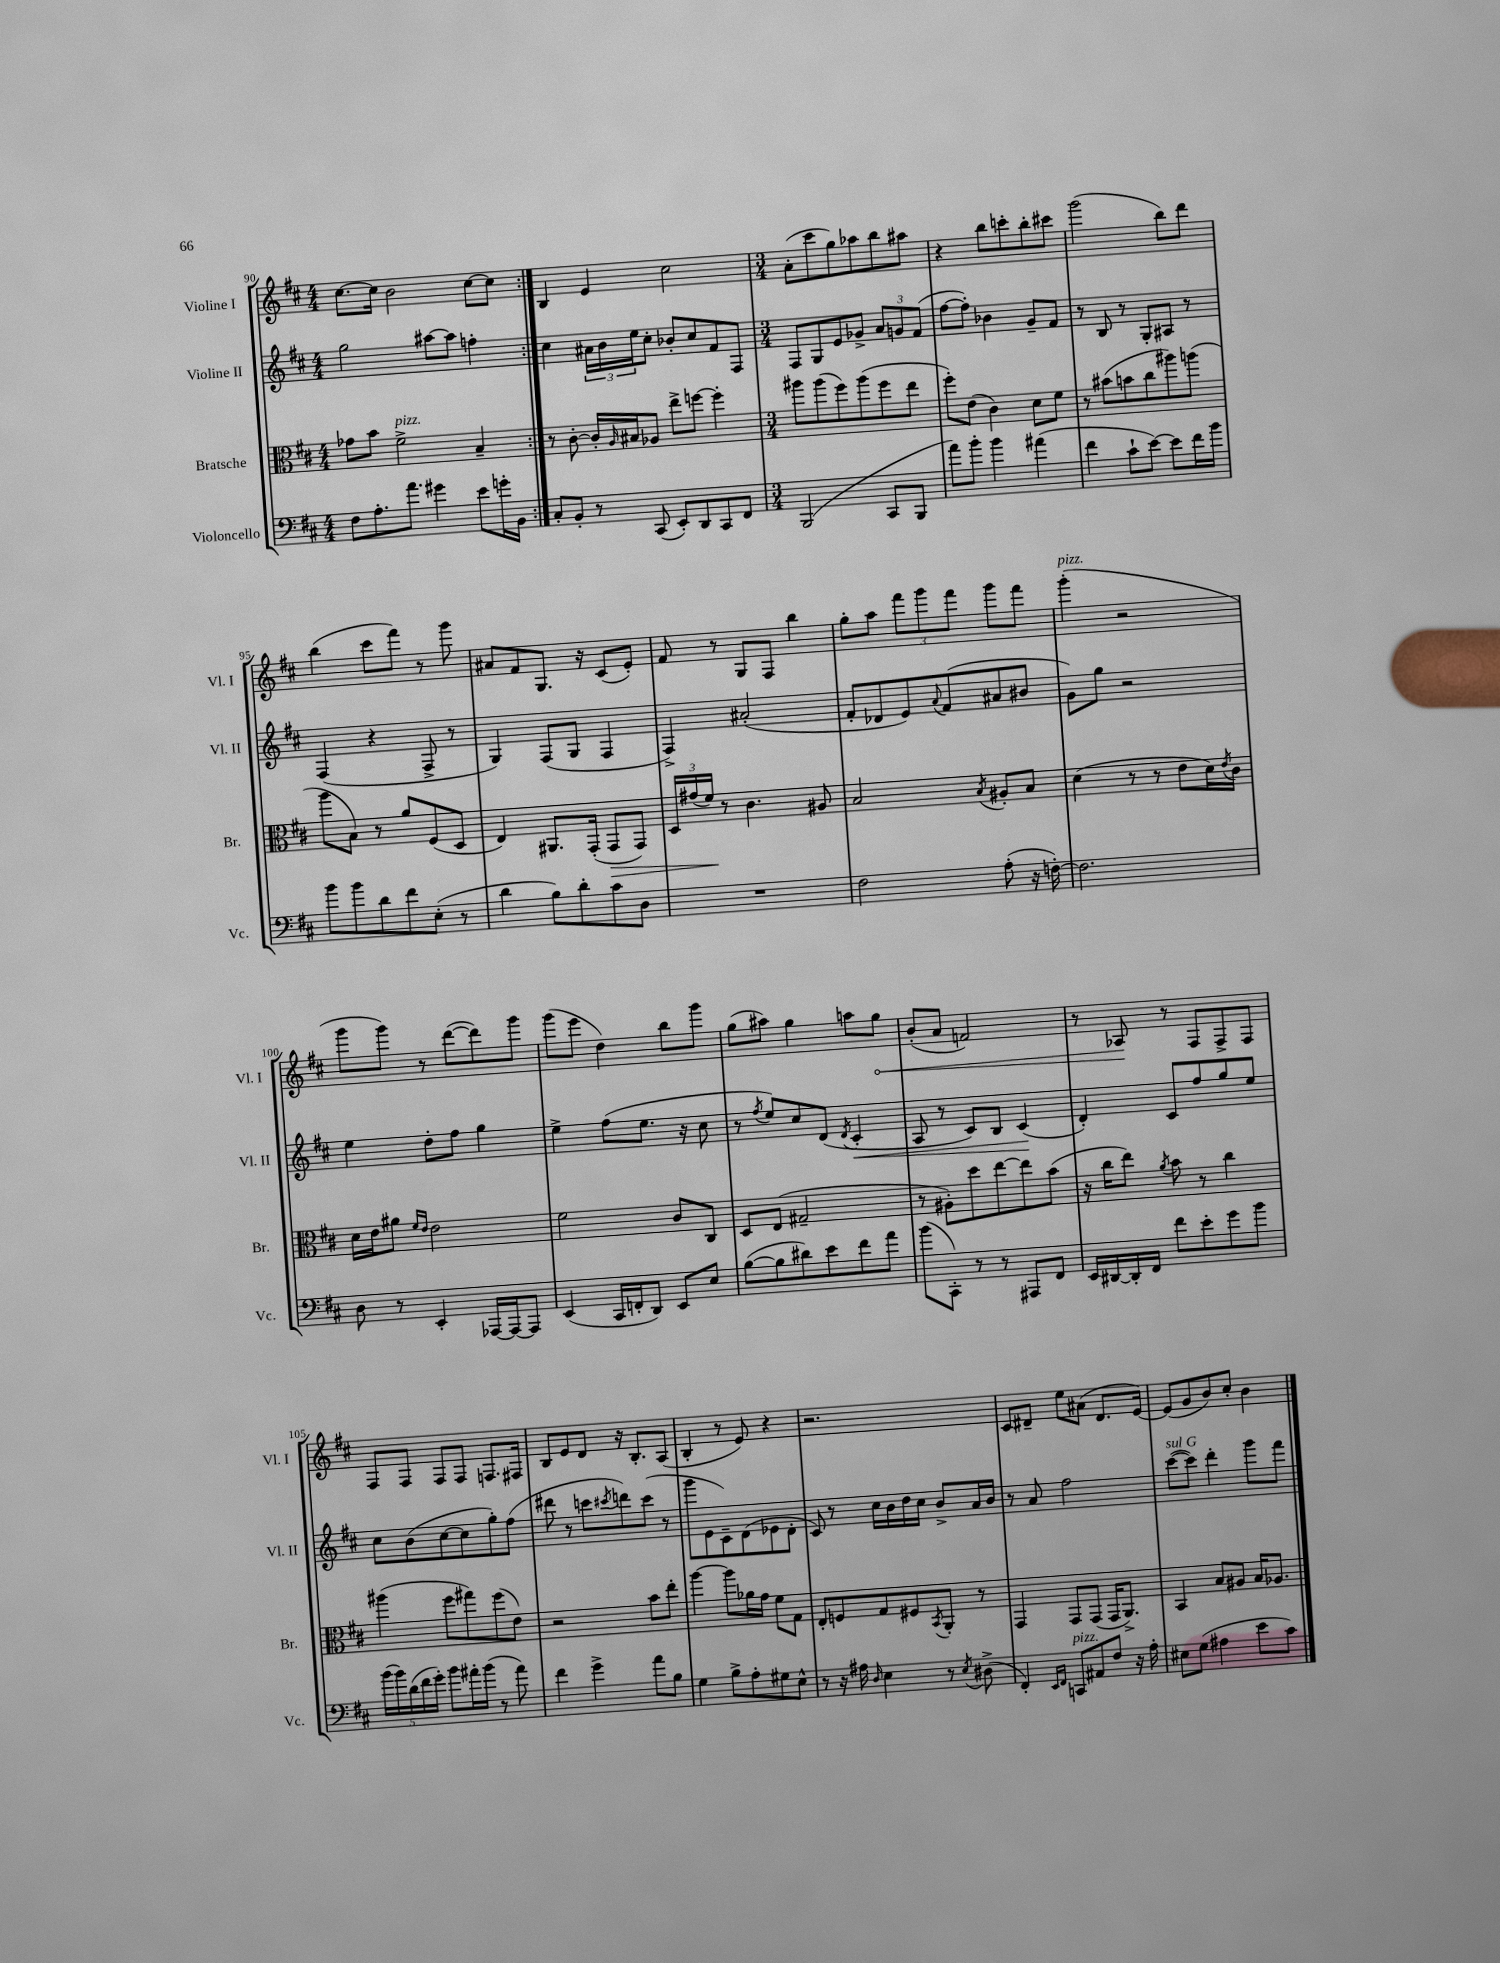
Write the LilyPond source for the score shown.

<<
\new StaffGroup <<
\new Staff = "s0" \with { instrumentName = "Violine I" shortInstrumentName = "Vl. I" } {
    \clef treble \key d \major \numericTimeSignature \time 4/4
    \repeat volta 2 { cis''8.~ cis''16 b'2 cis''8~ cis''8 | }
    b4 e'4 cis''2 |
    \numericTimeSignature \time 3/4 a'8-.( cis'''8 g''8) aes''8 b''8 ais''8 |
    r4 b''8 c'''8-. b''8-. cis'''8 |
    g'''2( b''8) d'''8 |
    b''4( cis'''8 fis'''8) r8 g'''8 |
    ais'8 fis'8 g8. r16 cis'8( e'8-.) |
    fis'8 r8 g8 fis8 b''4 |
    g''8-. a''8 \tuplet 3/2 { fis'''8 g'''8 fis'''8 } g'''8 fis'''8 |
    g'''4-.^\markup { \italic "pizz." }( r2 |
    g'''8 g'''8) r8 d'''8~( d'''8) g'''8 |
    g'''8( e'''8 d''4) b''8 g'''8 |
    g''8( ais''8) g''4 a''8 \once \override Hairpin.circled-tip = ##t g''8\< |
    b'8-.( a'8 f'2) |
    r8 aes8\! r8 fis8 fis8-> fis8 |
    fis8 fis8 fis8 fis8 f8. fis16 |
    b8 e'8 d'8 r16 b8.-. a8( |
    b4-. r8 e'8) r4 |
    r2. |
    cis'8 dis'8-- e''8 ais'8( dis'8. e'16~) |
    e'8( g'8 b'8) cis''8-. b'4 \bar "|." |
}
\new Staff = "s1" \with { instrumentName = "Violine II" shortInstrumentName = "Vl. II" } {
    \clef treble \key d \major \numericTimeSignature \time 4/4
    \repeat volta 2 { g''2 ais''8~ ais''8 f''4-. | }
    cis''4 \tuplet 3/2 { ais'16 b'16 e''16 } cis''8-. bes'8-. cis''8 fis'8 fis8 |
    \numericTimeSignature \time 3/4 fis8 g8 e'8 ges'8-> \tuplet 3/2 { a'8 g'8 fis'8( } |
    fis''8~ fis''8-.) bes'4 g'8-- fis'8 |
    r8 b8 r8 g8-. ais8 r8 |
    fis4( r4 fis8-> r8 |
    g4) fis8( g8 fis4 |
    fis4->) ais'2-.( |
    fis'8-. des'8 e'8) \appoggiatura { a'8 } fis'8( ais'8 bis'8 |
    g'8) g''8 r2 |
    e''4 d''8-. fis''8 g''4 |
    e''4-> fis''8( e''8. r16 cis''8 |
    r8 \acciaccatura { fis''8 } e''8) cis''8 d'8( \acciaccatura { d'8 } cis'4-.\< |
    a8 r8 cis'8) b8 cis'4\!( |
    d'4-.) cis'8 fis''8 g''8 e''8 |
    cis''8 b'8( cis''8~ cis''8 g''8-.) fis''8( |
    dis'''8 r8 c'''8 \acciaccatura { cis'''8 } d'''8) cis'''8( r8 |
    g'''8 e'8 cis'8--) d'8( ees'8 d'8-. |
    cis'8) r8 cis''16 b'16 d''16 cis''16 b'8-> a'16 b'16 |
    r8 a'8 fis''2 |
    cis'''8~^\markup { \italic "sul G" }( cis'''8) d'''4-. g'''8 fis'''8 \bar "|." |
}
\new Staff = "s2" \with { instrumentName = "Bratsche" shortInstrumentName = "Br." } {
    \clef alto \key d \major \numericTimeSignature \time 4/4
    \repeat volta 2 { ges'8 b'8 fis'2->^\markup { \italic "pizz." } b4-- | }
    r8 cis'8~-. cis'16-. \grace { a16 } bis16 aes8 e''8-> f''8~ f''4-. |
    \numericTimeSignature \time 3/4 ais''8 ais''8( fis''8) ais''8( fis''8 e''8 |
    fis''8-.) e'8( cis'4) d'8 fis'8 |
    r8 bis'8( b'8 cis''8 ais''8) a''8( |
    a''8 b8) r8 a'8 fis8( d8 |
    e4) ais,8. g,16-.( g,8\> g,8) |
    \tuplet 3/2 { d16 gis'16( fis'16\!) } r8 cis'4. ais8 |
    b2 \acciaccatura { b8 } ais8-. b8 |
    d'4( r8 r8 e'8 d'16) \acciaccatura { e'8 } cis'16 |
    d'16 e'16 ais'8 \grace { fis'16 e'16 } e'2 |
    fis'2 cis'8 cis8 |
    d8 e8( gis2-- |
    r8 ais8-.) d''8 e''8~ e''8 b'8( |
    r16 cis''16 e''8) \acciaccatura { a'8 } b'8 r8 cis''4 |
    ais''4( fis''8 gis''8) fis''8( e'8) |
    r2 b'8 e''8-. |
    a''4~ a''8 aes'16 g'16 fis'8 g8 |
    e8-. f8 g8 fis8 \acciaccatura { b,8 } a,8-. r8 |
    g,4 g,8 g,8( g,16 a,8.->) |
    b,4 b8 ais8 b16 aes8. \bar "|." |
}
\new Staff = "s3" \with { instrumentName = "Violoncello" shortInstrumentName = "Vc." } {
    \clef bass \key d \major \numericTimeSignature \time 4/4
    \repeat volta 2 { fis8 a8.-. a'8. gis'4 e'8 g'16-. b,16 | }
    cis8-. b,8-. r8 cis,8( e,8-.) d,8 cis,8 fis,8 |
    \numericTimeSignature \time 3/4 b,,2( cis,8 b,,8 |
    a'8) b'8-. b'4 ais'4( |
    fis'4 cis'8-! e'8~) e'8 fis'16 b'16 |
    b'8 b'8 d'8 fis'8 e8-.( r8 |
    d'4 b8) d'8-. cis'8 d8 |
    R2. |
    fis2 a8-.( r16 f16~-.) |
    f2. |
    d8 r8 e,4-. aes,,16~ aes,,16~ aes,,8 |
    e,4( cis,16 f,16-. d,8) e,8 e8 |
    b8~( b8 dis'8) e'8 fis'8 a'8 |
    b'8( cis,8-.) r8 r8 ais,,8 fis,8 |
    e,16 dis,16~ dis,16-. fis,16 fis'8 e'8-. g'8 b'8 |
    \tuplet 5/4 { b'16( b'16) d'16( fis'16 g'16-.) } b'8 ais'16-. b'16( r8 ais'8) |
    fis'4 g'4-> a'8 b8 |
    g4 b8-> a8-. gis8 e8-^ |
    r8 r16 ais16 \grace { d16 } e4 r8 \acciaccatura { e8 } dis8->( |
    fis,4-.) \grace { e,16 fis,16 } c,8^\markup { \italic "pizz." } ais,8 fis8 r16 a16-. |
    eis8 g8( ais4 e'8 cis'8) \bar "|." |
}
>>
>>
\layout { \context { \Score currentBarNumber = #90 } }
